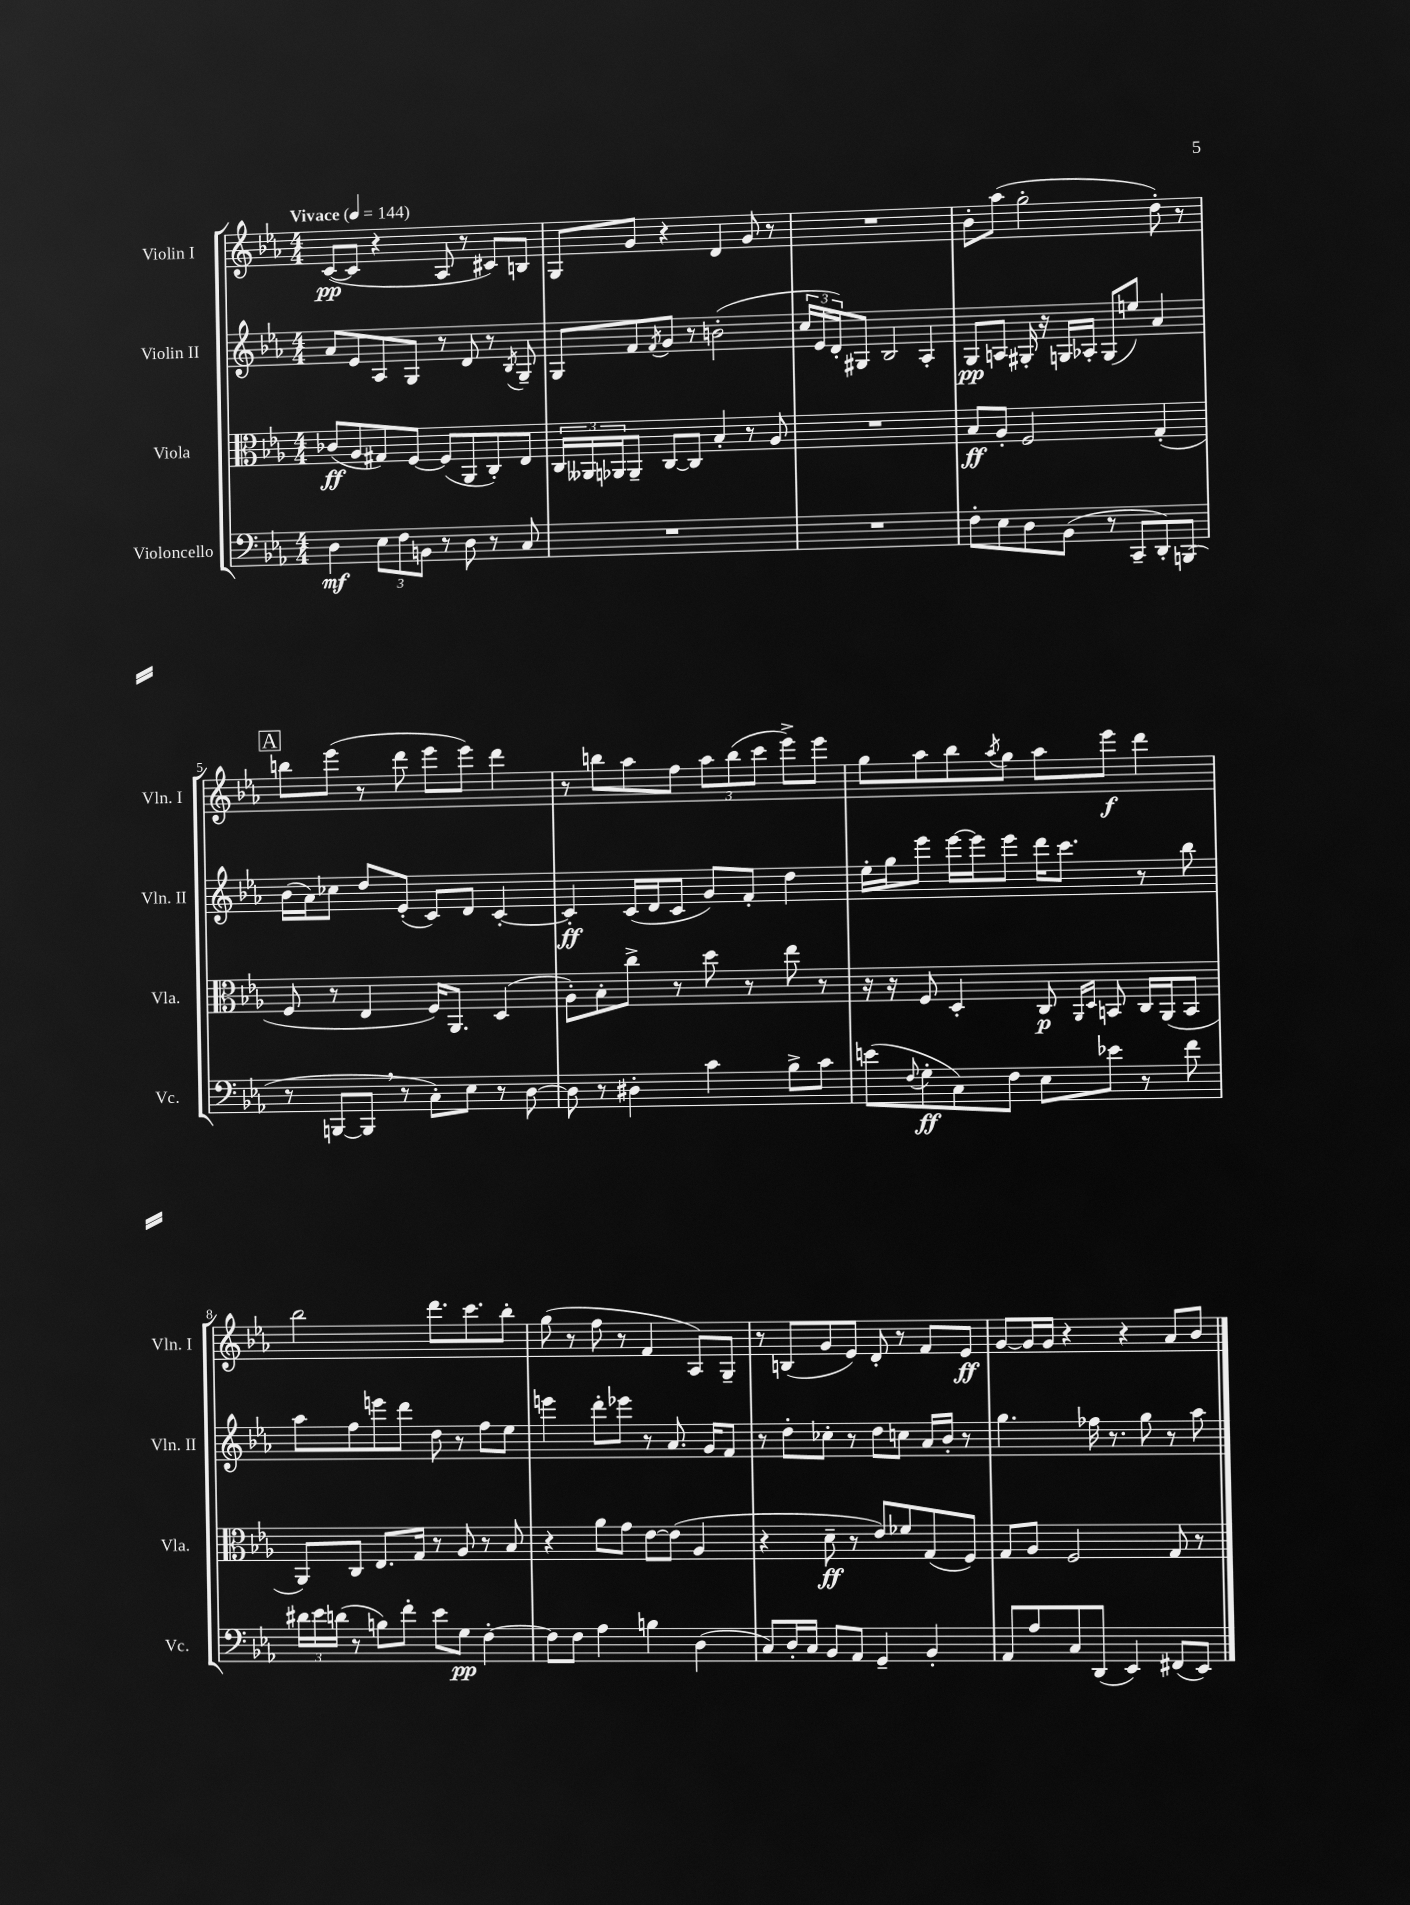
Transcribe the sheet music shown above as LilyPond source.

<<
\new StaffGroup <<
\new Staff = "s0" \with { instrumentName = "Violin I" shortInstrumentName = "Vln. I" } {
    \clef treble \key ees \major \numericTimeSignature \time 4/4 \tempo "Vivace" 4 = 144
    c'8~\pp( c'8 r4 aes8 r8 cis'8) b8 |
    g8 g'8 r4 d'4 g'8 r8 |
    R1 |
    bes'8-. aes''8( g''2-. d''8-.) r8 |
    \mark \markup { \box "A" } b''8 ees'''8( r8 d'''8 ees'''8 ees'''8) d'''4 |
    r8 b''8 aes''8 f''8 \tuplet 3/2 { aes''8 b''8( c'''8 } ees'''8->) ees'''8 |
    g''8 aes''8 bes''8 \acciaccatura { aes''8 } g''8 aes''8 ees'''8\f d'''4 |
    bes''2 d'''8. c'''8. bes''8-. |
    g''8( r8 f''8 r8 f'4 aes8) g8-- |
    r8 b8( g'8 ees'8) d'8-. r8 f'8 ees'8\ff |
    g'8~ g'16 g'16 r4 r4 aes'8 bes'8 \bar "|." |
}
\new Staff = "s1" \with { instrumentName = "Violin II" shortInstrumentName = "Vln. II" } {
    \clef treble \key ees \major \numericTimeSignature \time 4/4
    aes'8 ees'8 aes8 g8 r8 d'8 r8 \acciaccatura { bes8 } g8-- |
    g8 f'8 \acciaccatura { f'8 } g'8 r8 b'2-.( |
    \tuplet 3/2 { c''16 ees'16 d'16-.) } gis8 bes2 aes4-. |
    g8\pp a8 gis16-. r16 g16 aes16-. g8( e''8) aes'4 |
    \mark \markup { \box "A" } bes'16( aes'16) ces''8 d''8 ees'8-.( c'8) d'8 c'4~-. |
    c'4-.\ff c'16( d'16 c'8 g'8) f'8-. d''4 |
    ees''16-. g''16 ees'''8 ees'''16~ ees'''16 ees'''8 d'''16 c'''8. r8 bes''8 |
    aes''8 f''8 e'''8 d'''8 d''8 r8 f''8 ees''8 |
    e'''4 d'''8-. ees'''8 r8 aes'8. g'16 f'8 |
    r8 d''8-. ces''8-. r8 d''8 c''8 aes'16 bes'16-. r8 |
    g''4. fes''16 r8. g''8 r8 aes''8 \bar "|." |
}
\new Staff = "s2" \with { instrumentName = "Viola" shortInstrumentName = "Vla." } {
    \clef alto \key ees \major \numericTimeSignature \time 4/4
    ces'8\ff( aes8 gis8) f8~ f8( aes,8 c8-.) ees8 |
    \tuplet 3/2 { c16 aeses,16 aes,16 } aes,8-- c8~ c8 bes4-. r8 aes8 |
    R1 |
    bes8\ff aes8-. f2 g4-.( |
    \mark \markup { \box "A" } f8 r8 ees4 f16) aes,8. d4( |
    aes8-.) bes8-. c''8-> r8 d''8 r8 ees''8 r8 |
    r16 r16 f8 d4-. c8\p \grace { aes,16 d16 } b,8 c16 aes,16( b,8 |
    aes,8) c8 ees8. g16 r8 aes8 r8 bes8 |
    r4 aes'8 g'8 ees'8~ ees'8( aes4 |
    r4 d'8--\ff r8 ees'8) fes'8 g8( f8) |
    g8 aes8 f2 g8 r8 \bar "|." |
}
\new Staff = "s3" \with { instrumentName = "Violoncello" shortInstrumentName = "Vc." } {
    \clef bass \key ees \major \numericTimeSignature \time 4/4
    d4\mf \tuplet 3/2 { ees8 f8 b,8 } r8 d8 r8 c8 |
    R1 |
    R1 |
    f8-. ees8 d8 bes,8( r8 c,8-- d,8-.) b,,8( |
    \mark \markup { \box "A" } r8 b,,8~ b,,8 \breathe r8 c8-.) ees8 r8 d8~ |
    d8 r8 dis4-. c'4 bes8-> c'8 |
    e'8( \appoggiatura { f8 } g8-.\ff c8) f8 ees8 ees'8 r8 f'8 |
    \tuplet 3/2 { dis'16 ees'16 d'16( } r8 b8) f'8-. ees'8 g8\pp f4~-. |
    f8 f8 aes4 b4 d4( |
    c8) d16-. c16 bes,8 aes,8 g,4-- bes,4-. |
    aes,8 aes8 c8 d,8( ees,4) fis,8( ees,8) \bar "|." |
}
>>
>>
